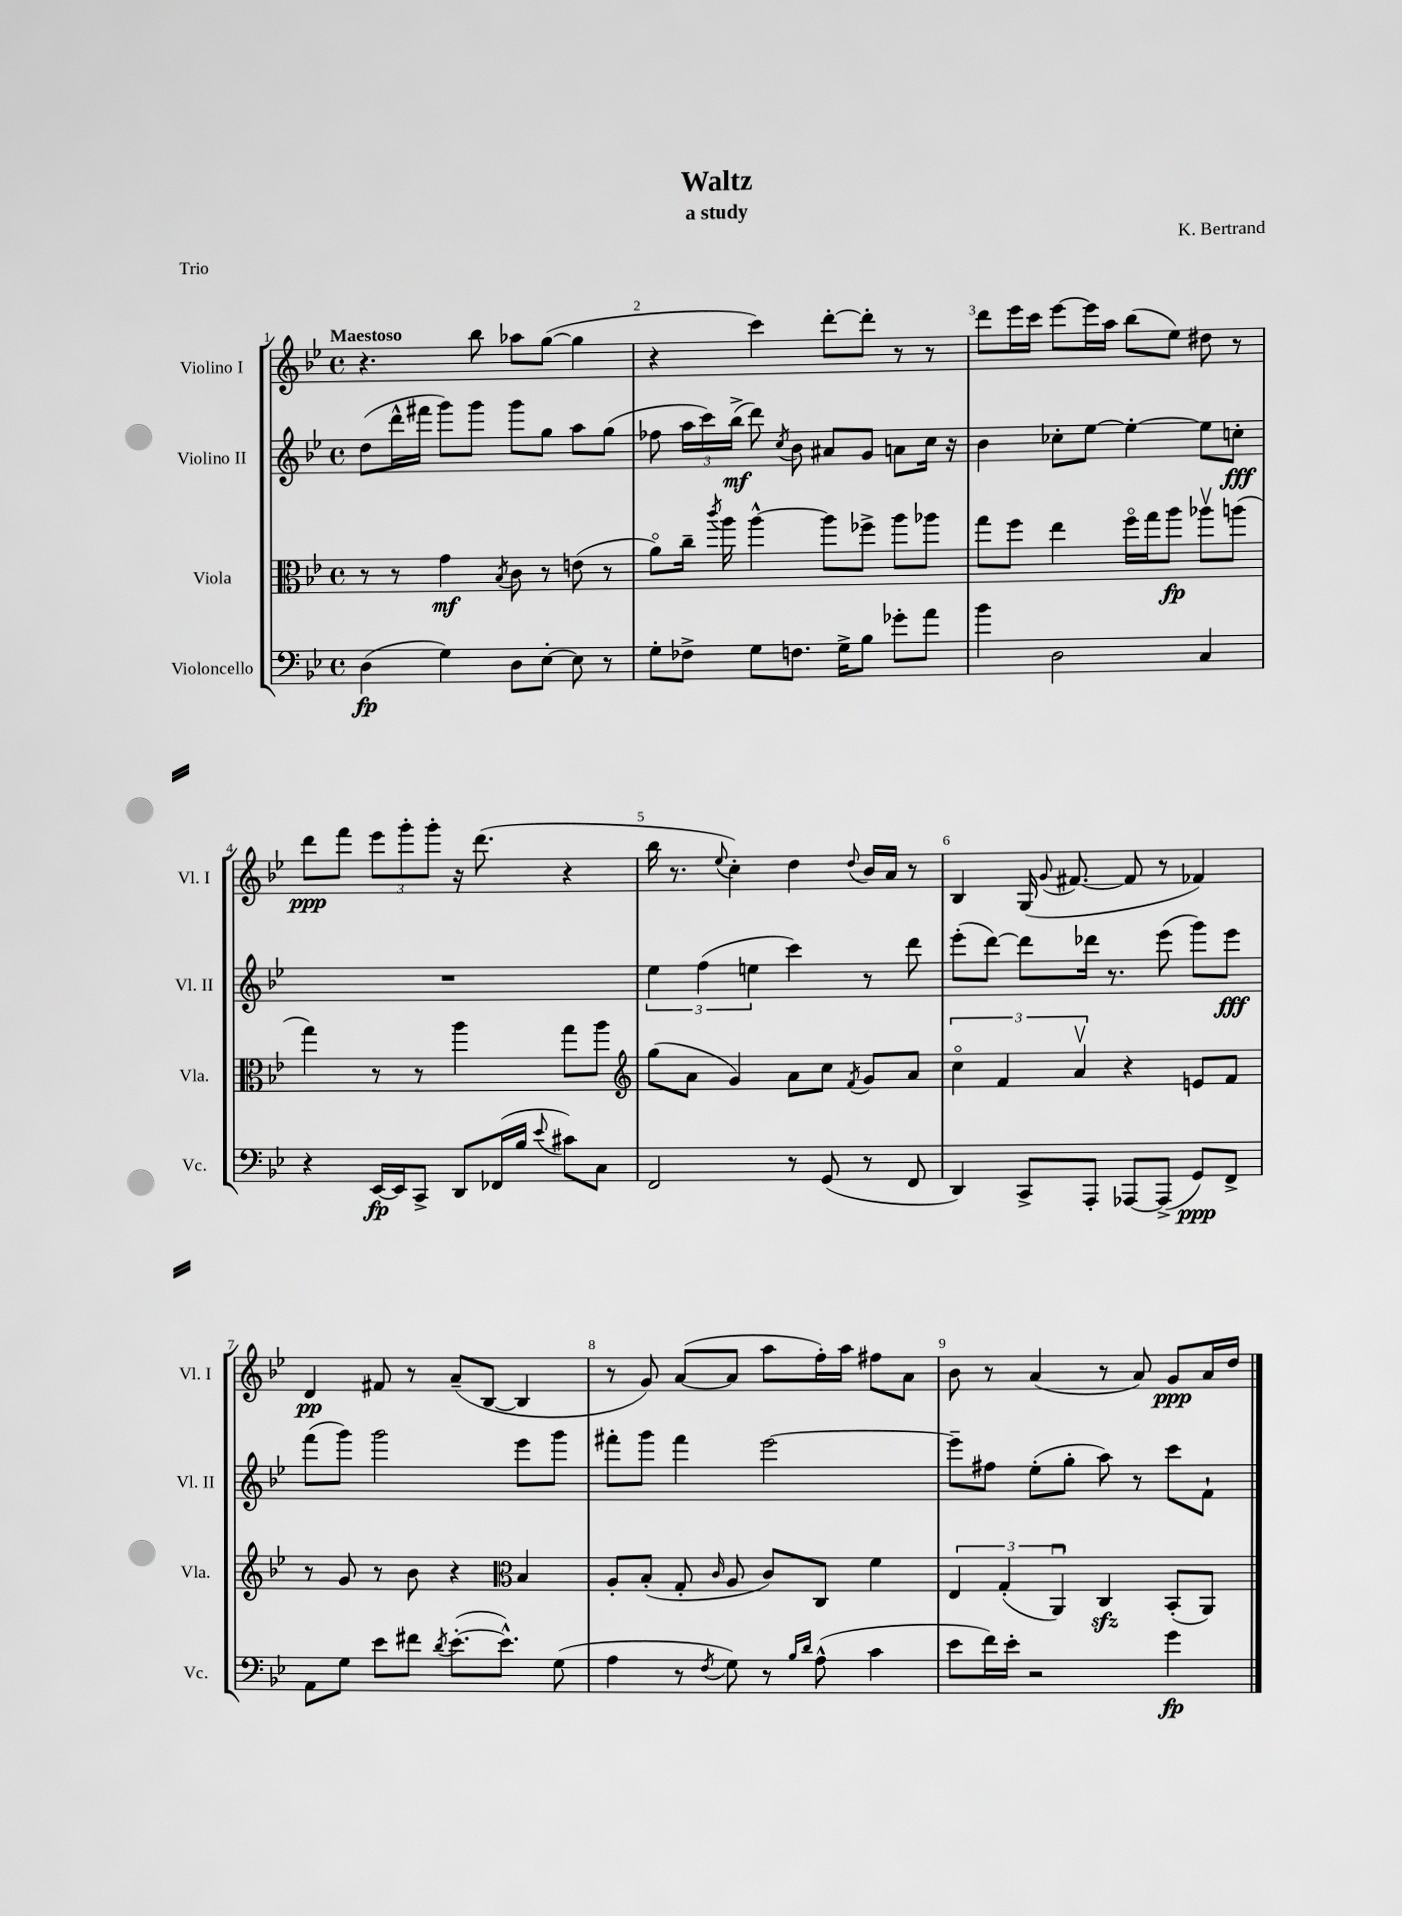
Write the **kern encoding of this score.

**kern	**kern	**kern	**kern
*staff4	*staff3	*staff2	*staff1
*clefF4	*clefC3	*clefG2	*clefG2
*k[b-e-]	*k[b-e-]	*k[b-e-]	*k[b-e-]
*M4/4	*M4/4	*M4/4	*M4/4
*met(c)	*met(c)	*met(c)	*met(c)
(4D	8r	(8dd	4.r
.	8r	16ddd^^	.
.	.	16fff#	.
4G)	4g	8ggg)	.
.	.	8ggg	8bb-
.	8qB-	.	.
8D	8c	8ggg	8aa-
[8E-'	8r	8gg	([8gg
8E-]	(8e	8aa	4gg]
8r	8r	(8gg	.
=	=	=	=
8G'	8ao)	8ff-	4r
8F-^	16cc~	24aa	.
.	.	24ccc)	.
.	8qccc	.	.
.	16aa	.	.
.	.	(24bb-^	.
8G	[4aa^^	8ddd)	4ccc)
.	.	8qcc	.
8.F	.	8b-	.
.	8aa]	8a#	[8ddd'
16G^	.	.	.
8B-	8ff-^	8g	8ddd']
8g-'	8aa	8a	8r
8a	8aa-	16cc	8r
.	.	16r	.
=	=	=	=
4b-	8gg	4b-	8ddd
.	8ff	.	16eee-
.	.	.	16ccc
2D	4ee-	8cc-'	[8eee-
.	.	[8ee-	16eee-]
.	.	.	16aa
.	16ffo	4ee-'_	(8bb-
.	16gg	.	.
.	8aa	.	8ee-)
4C	8aa-v	8ee-]	8dd#
.	(8aa	8cc'	8r
=	=	=	=
4r	4gg)	1r	8ddd
.	.	.	8fff
[16EE-	8r	.	12eee-
16EE-]	.	.	.
.	.	.	12ggg'
8CC^	8r	.	.
.	.	.	12ggg'
8DD	4aa	.	16r
.	.	.	(8.ddd
(16FF-	.	.	.
16B-	.	.	.
8qqe-	.	.	.
8c#)	8gg	.	4r
8C	8aa	.	.
=	=	=	=
*	*clefG2	*	*
2FF	(8gg	6ee-	16bb-
.	.	.	8.r
.	8a	.	.
.	.	(6ff	.
.	.	.	8qqee-
.	4g)	.	4cc')
.	.	6ee	.
8r	8a	4ccc)	4dd
(8GG	8cc	.	.
.	8qf	.	8qqdd
8r	8g	8r	16b-
.	.	.	16a
8FF	8a	8ddd	8r
=	=	=	=
4DD)	6cco	(8eee-'	4B-
.	.	[8ddd)	.
.	6f	.	.
8CC^	.	8ddd]	(16G
.	.	.	8qqg
.	.	.	[8.f#
.	6av	.	.
8AAA'	.	16ddd-	.
.	.	8.r	.
[8AAA-	4r	.	8f#]
(8AAA-^]	.	(8eee-	8r
8GG)	8e	8ggg)	4f-)
8FF^	8f	8eee-	.
=	=	=	=
8AA	8r	(8fff	4d
8G	8g	8ggg)	.
8e-	8r	2ggg	8f#
8f#	8b-	.	8r
8qd	.	.	.
([8.e-'	4r	.	(8a~
.	.	.	[8B-
8.e-^^])	.	.	.
*	*clefC3	*	*
.	4B-	8eee-	4B-]
(8G	.	8ggg	.
=	=	=	=
4A	8A'	8fff#'	8r
.	(8B-'	8ggg	8g)
8r	8G'	4fff#	([8a
8qF	16qqc	.	.
8G)	8A	.	8a]
8r	8c)	[2eee-	8aa
16qqB-	.	.	.
16qqd	.	.	.
(8A^^	8C	.	16ff')
.	.	.	16aa
4c	4f	.	8ff#
.	.	.	8a
=	=	=	=
8e-	6E-	8eee-~]	8b-
16f)	.	8ff#	8r
.	(6G'	.	.
16e-'	.	.	.
2r	.	(8ee-'	(4a
.	6AAu)	.	.
.	.	8gg'	.
.	4C	8aa)	8r
.	.	8r	8a)
4g	(8BB-'	8ccc	8g
.	8AA)	8f`	16a
.	.	.	16dd
==	==	==	==
*-	*-	*-	*-
